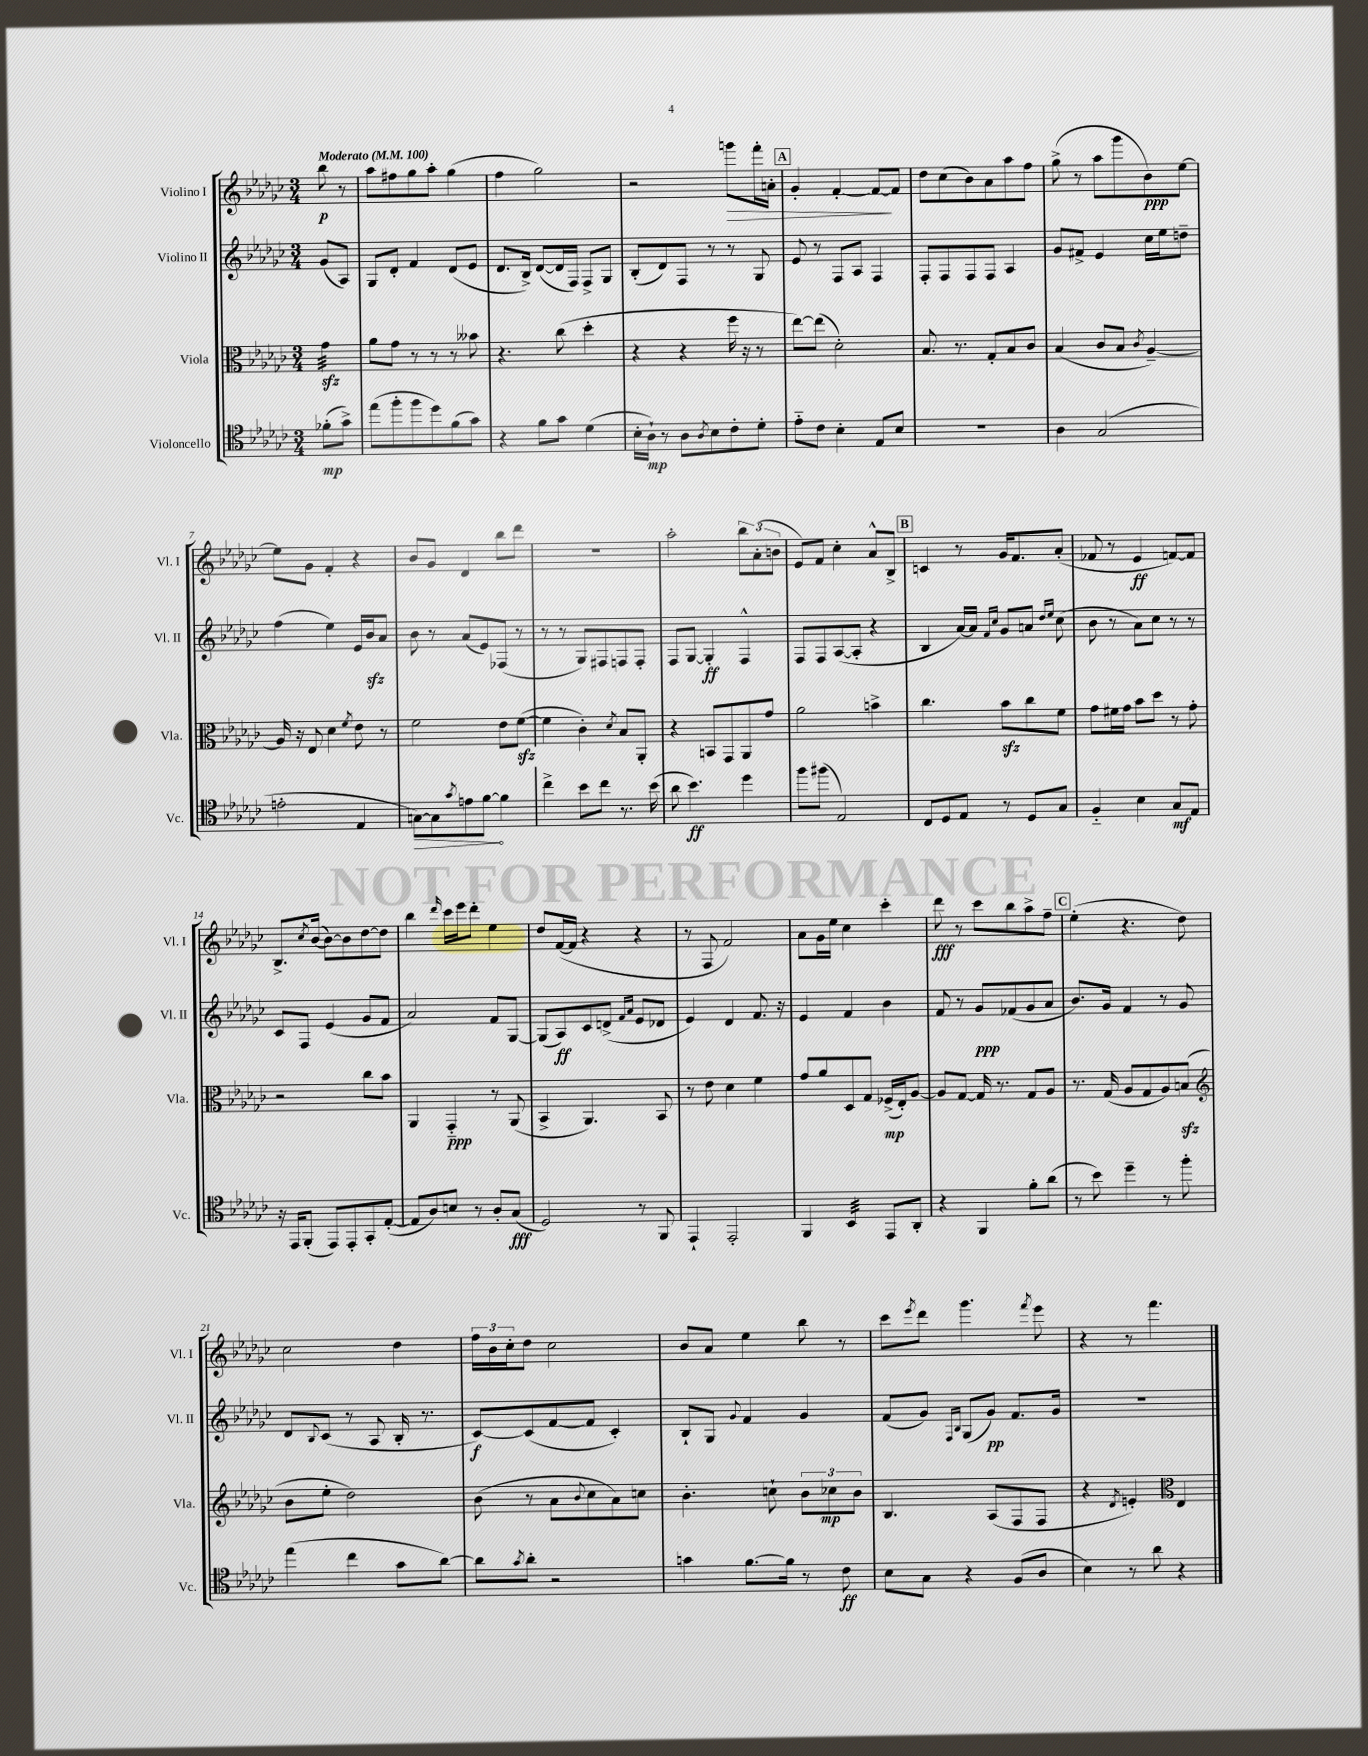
<<
\new StaffGroup <<
\new Staff = "s0" \with { instrumentName = "Violino I" shortInstrumentName = "Vl. I" } {
    \clef treble \key ges \major \numericTimeSignature \time 3/4 \partial 4 \tempo "Moderato" 4 = 100
    bes''8\p r8 |
    aes''8 fis''8 ges''8 aes''8-. ges''4( |
    f''4 ges''2) |
    r2 g'''8\> f'''16-. a'16-. |
    \mark \markup { \box "A" } ges'4-. f'4~-. f'8~\! f'8 |
    des''8 ces''8( bes'8) aes'8 aes''8 f''8 |
    ges''8->( r8 aes''8 ges'''8 bes'8\ppp) ees''8~ |
    ees''8 ges'8 f'4-. r4 |
    bes'8 ges'8 des'4 bes''8 des'''8 |
    R2. |
    aes''2-. \tuplet 3/2 { bes''8 aes'8-.( b'8 } |
    ees'8) f'8 ces''4-. aes'8-^ bes8-> |
    \mark \markup { \box "B" } c'4 r8 ges'16 f'8. aes'8-.( |
    fes'8 r8 ees'4\ff f'8~) f'8 |
    bes8.-> \acciaccatura { ces''8 } bes'16~( bes'8~) bes'8 des''8~ des''8 |
    bes''4 \grace { des'''16 } ces'''16 ees'''16 des'''8-. ees''4 |
    des''8 f'16~( f'16 r4 r4 |
    r8 f8 f'2) |
    aes'8 ges'16 ees''16 ces''4 ces'''4-. |
    des'''8\fff r8 ces'''8 bes''8 aes''8-> f''8-- |
    \mark \markup { \box "C" } ees''4-.( r4. des''8) |
    ces''2 des''4 |
    \tuplet 3/2 { f''16 bes'16 ces''16-. } des''8 ces''2 |
    bes'8 aes'8 ees''4 bes''8 r8 |
    ces'''8 \acciaccatura { ees'''8 } des'''8 ges'''4. \acciaccatura { f'''8 } ees'''8 |
    r4 r8 f'''4. \bar "|." |
}
\new Staff = "s1" \with { instrumentName = "Violino II" shortInstrumentName = "Vl. II" } {
    \clef treble \key ges \major \numericTimeSignature \time 3/4 \partial 4
    ges'8( aes8) |
    ges8 des'8-. f'4 des'8( ees'8 |
    des'8. bes16->) des'8~( des'16 f16) f8-> ges8 |
    bes8-.( des'8) f8 r8 r8 ges8 |
    \mark \markup { \box "A" } ees'8 r8 f8 aes8 f4 |
    f8-. f8 f8 f8 aes4 |
    ges'8 fis'8-> ees'4 ces''16 ees''16 d''8-- |
    f''4( ees''4) ees'16 bes'16\sfz aes'8 |
    bes'8 r8 aes'8( ees'8) fes8( r8 |
    r8 r8 ges8) fis8 f8 f8-. |
    f8 ges8~ ges4-.\ff f4-^ |
    f8 f8 aes8~( aes8-. r4 |
    \mark \markup { \box "B" } bes4 aes'16~) aes'16 \grace { f'16 ces''16 } ges'8 a'8 \grace { des''16 ees''16 } ces''8( |
    bes'8 r8 aes'8) ces''8 r8 r8 |
    ces'8 f8 ees'4( ges'8 f'8 |
    aes'2) f'8 ges8~ |
    ges8( aes8\ff) ces'8 d'8->( \grace { f'16 aes'16 } ees'8 des'8 |
    ees'4) des'4 f'8. r16 |
    ees'4 f'4 bes'4 |
    f'8 r8 ges'8\ppp fes'8( ges'8 aes'8 |
    \mark \markup { \box "C" } bes'8.) ges'16 f'4 r8 ges'8 |
    des'8 \appoggiatura { bes8 } ces'8( r8 aes8 bes16-. r8. |
    ces'8~\f) ces'8( f'8~ f'8 ces'4-.) |
    bes8-! ges8 \appoggiatura { ges'8 } f'4 ges'4 |
    f'8( ges'8) \grace { f16 bes16 } ges8( ges'8\pp) f'8. ges'16 |
    R2. \bar "|." |
}
\new Staff = "s2" \with { instrumentName = "Viola" shortInstrumentName = "Vla." } {
    \clef alto \key ges \major \numericTimeSignature \time 3/4 \partial 4
    ges'4:32\sfz |
    aes'8 ges'8 r8 r8 r8 beses'8 |
    r4. ces''8( des''4-. |
    r4 r4 f''16 r16 r8 |
    \mark \markup { \box "A" } ees''8~) ees''8( des'2-.) |
    bes8. r8. ges8-. bes8 ces'8 |
    bes4( ces'8 bes8 \acciaccatura { ces'8 } aes4~--) |
    aes16 r16 ees8 des'4 \acciaccatura { f'8 } ees'8 r8 |
    f'2 ees'8 f'8~\sfz( |
    f'4 ces'4-.) \acciaccatura { des'8 } bes8 aes,8-. |
    r4 b,8 ges,8 aes,8 ges'8 |
    aes'2 b'4-> |
    \mark \markup { \box "B" } ces''4. bes'8\sfz ces''8 f'8 |
    ges'8 fis'16 ges'16 bes'8 des''8 r8 ges'8-. |
    r2 ces''8 bes'8 |
    aes,4 ges,4-_\ppp r8 aes,8( |
    bes,4-> aes,4.) bes,8 |
    r8 ees'8 des'4 f'4 |
    ges'8 aes'8 des8 ges8 fes16->\mp( ees16-.) aes8~ |
    aes8 ges8~ ges16 r8. ges8 aes8 |
    \mark \markup { \box "C" } r8. ges16( aes8 ges8 aes8) b8\sfz( |
    \clef treble bes'8 ees''8-. des''2) |
    bes'8( r8 aes'8 \appoggiatura { bes'8 } ces''8 aes'8) c''8 |
    bes'4.-. c''8-! \tuplet 3/2 { bes'8 ces''8\mp bes'8 } |
    bes4. aes8( f8 f8 |
    r4 \acciaccatura { des'8 } e'4-.) \clef alto ees4 \bar "|." |
}
\new Staff = "s3" \with { instrumentName = "Violoncello" shortInstrumentName = "Vc." } {
    \clef tenor \key ges \major \numericTimeSignature \time 3/4 \partial 4
    fes'8-.\mp( ges'8->) |
    ees''8( f''8-. f''8 des''8) f'8( ges'8) |
    r4 f'8 ges'8 des'4( |
    bes16-. aes16-!\mp) r8 aes8 \acciaccatura { aes8 } bes8 ces'8-. des'8-. |
    \mark \markup { \box "A" } ees'8-_ ces'8 bes4-. ees8 bes8 |
    R2. |
    aes4 ges2( |
    e'2-. ees4 |
    \once \override Hairpin.circled-tip = ##t g8~\>) g8 \acciaccatura { ges'8 } e'8 f'8~\! f'4 |
    ces''4-> bes'8 ces''8 r8. bes'16( |
    aes'8 bes'4.\ff) des''4 |
    f''8 fis''8( ees2) |
    \mark \markup { \box "B" } ces8 des8 ees8 r8 des8 ges8 |
    f4-_ bes4 ges8\mf ees8 |
    r16 ees,16 f,8-.( ees,8) ees,8-. ges,8-. ees8~-.( |
    ees8 aes8) b8 r8 aes8-. ges8\fff( |
    des2) r8 f,8 |
    ees,4-! ees,2-. |
    f,4 bes,4:32 ees,8 aes,8-. |
    r4 f,4 f'8-. aes'8( |
    \mark \markup { \box "C" } r8 bes'8) des''4-- r8 f''8-. |
    ees''4( ces''4 ges'8 aes'8~) |
    aes'8 \acciaccatura { ges'8 } aes'8-. r2 |
    g'4 f'8.~ f'16 r8 ces'8\ff |
    bes8 ges8 r4 f8( aes8 |
    bes4) r8 aes'8 r4 \bar "|." |
}
>>
>>
